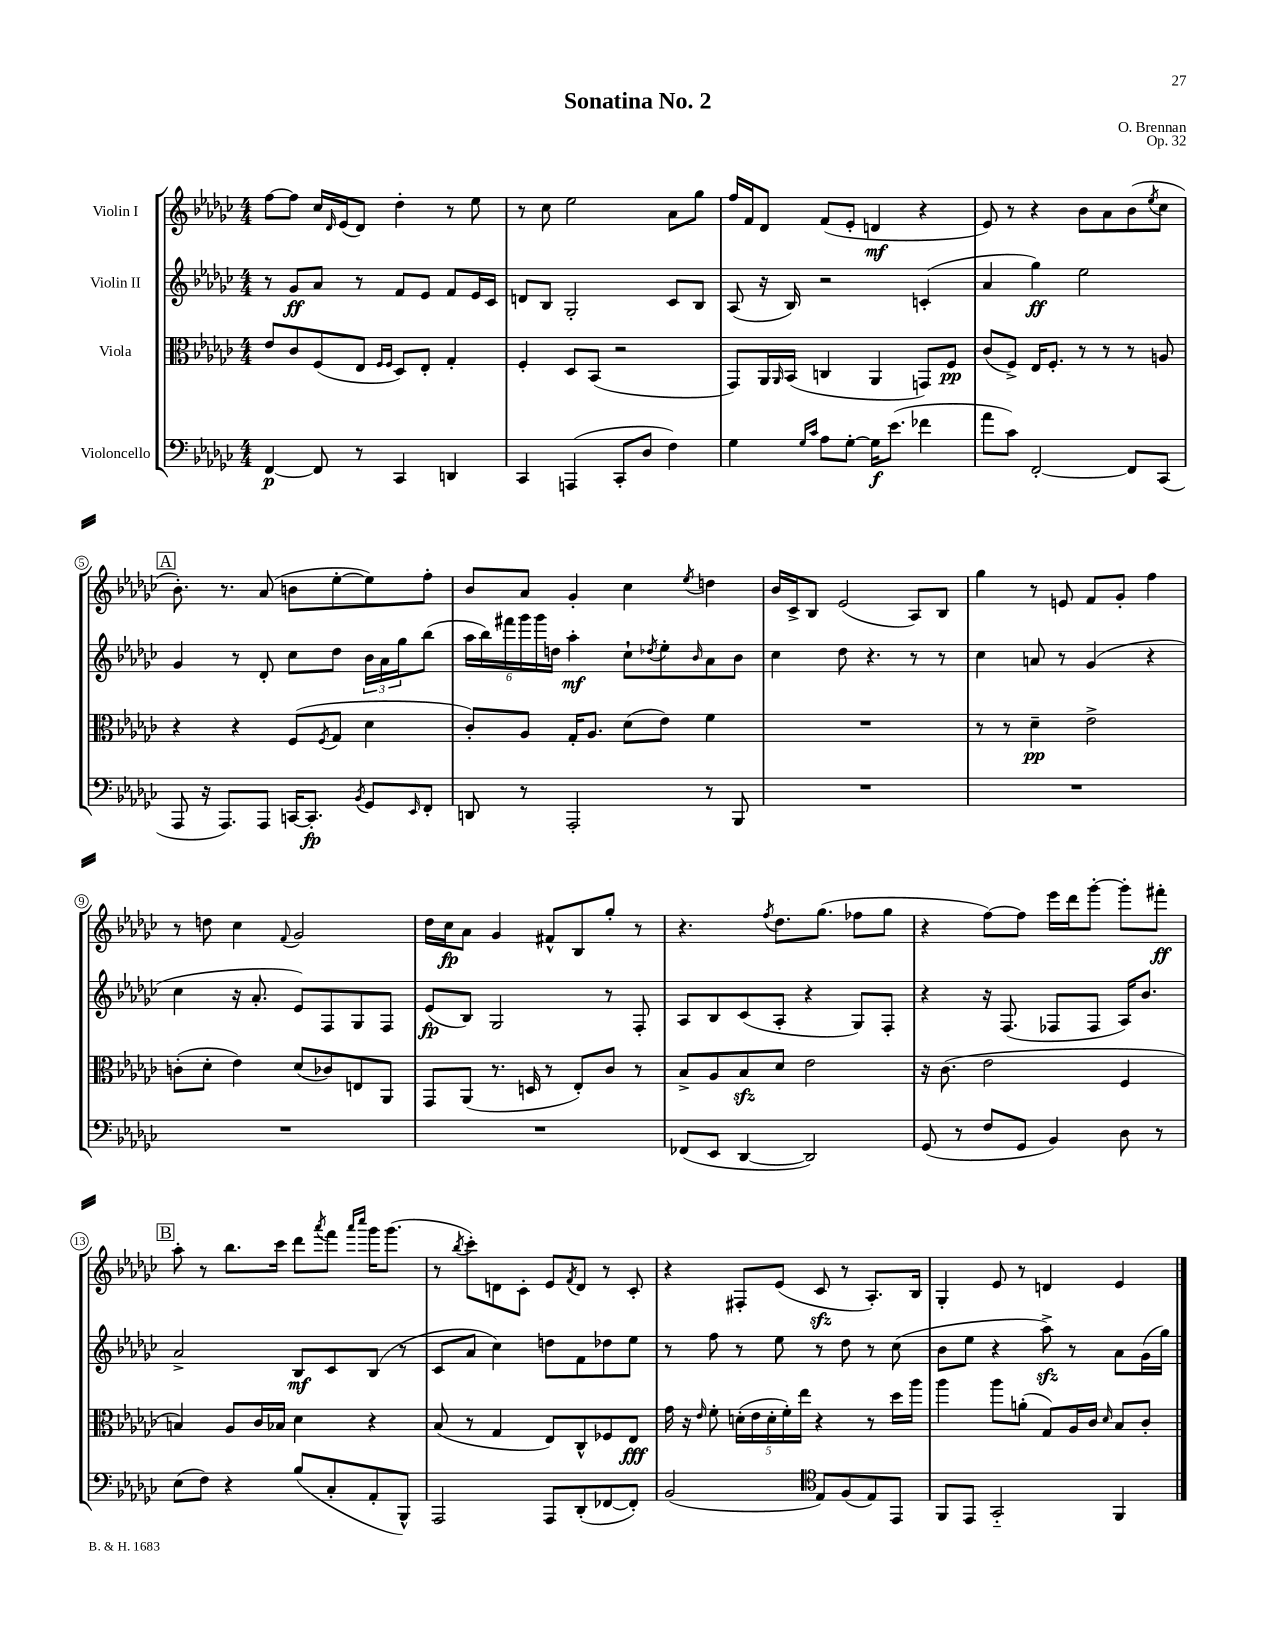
\header { title = "Sonatina No. 2" composer = "O. Brennan" opus = "Op. 32" }
<<
\new StaffGroup <<
\new Staff = "s0" \with { instrumentName = "Violin I" } {
    \clef treble \key ges \major \numericTimeSignature \time 4/4
    f''8~ f''8 ces''16 \grace { des'16 } ees'16( des'8) des''4-. r8 ees''8 |
    r8 ces''8 ees''2 aes'8 ges''8 |
    f''16 f'16 des'8 f'8( ees'8-. d'4\mf r4 |
    ees'8) r8 r4 bes'8 aes'8 bes'8( \acciaccatura { ees''8 } ces''8 |
    \mark \markup { \box "A" } bes'8.-.) r8. aes'8( b'8 ees''8~-. ees''8) f''8-. |
    bes'8 aes'8 ges'4-. ces''4 \acciaccatura { ees''8 } d''4 |
    bes'16 ces'16-> bes8 ees'2( aes8) bes8 |
    ges''4 r8 e'8 f'8 ges'8-. f''4 |
    r8 d''8 ces''4 \appoggiatura { f'8 } ges'2 |
    des''16 ces''16\fp aes'8 ges'4 fis'8-^ bes8 ges''8-. r8 |
    r4. \acciaccatura { f''8 } des''8. ges''8.( fes''8 ges''8 |
    r4 f''8~) f''8 ees'''16 des'''16 ges'''8~-. ges'''8-. fis'''8-.\ff |
    \mark \markup { \box "B" } aes''8-. r8 bes''8. ces'''16 des'''8 \acciaccatura { aes'''8 } f'''8 \grace { aes'''16 ces''''16 } ges'''16 ges'''8.( |
    r8 \acciaccatura { bes''8 } ces'''8-.) d'8 ces'8-. ees'8 \acciaccatura { f'8 } d'8 r8 ces'8-. |
    r4 fis8-. ees'8( ces'8\sfz r8 aes8.-.) bes16 |
    ges4-. ees'8 r8 d'4 ees'4 \bar "|." |
}
\new Staff = "s1" \with { instrumentName = "Violin II" } {
    \clef treble \key ges \major \numericTimeSignature \time 4/4
    r8 ges'8\ff aes'8 r8 f'8 ees'8 f'8 ees'16 ces'16 |
    d'8 bes8 ges2-. ces'8 bes8 |
    aes8( r16 bes16) r2 c'4-.( |
    aes'4 ges''4\ff) ees''2 |
    \mark \markup { \box "A" } ges'4 r8 des'8-. ces''8 des''8 \tuplet 3/2 { bes'16 aes'16 ges''16 } bes''8( |
    \tuplet 6/4 { aes''16 bes''16) fis'''16 ges'''16 ges'''16 d''16 } aes''4-.\mf ces''8-! \acciaccatura { des''8 } ees''8-. \grace { bes'16 } aes'8 bes'8 |
    ces''4 des''8 r4. r8 r8 |
    ces''4 a'8 r8 ges'4( r4 |
    ces''4 r16 aes'8.-. ees'8) f8 ges8 f8 |
    ees'8\fp( bes8) ges2 r8 f8-. |
    aes8 bes8 ces'8( aes8-. r4 ges8) f8-. |
    r4 r16 f8.( fes8 fes8 aes16) bes'8. |
    \mark \markup { \box "B" } aes'2-> bes8\mf ces'8 bes8( r8 |
    ces'8 aes'8 ces''4) d''8 f'8 des''8 ees''8 |
    r8 f''8 r8 ees''8 r8 des''8 r8 ces''8( |
    bes'8 ees''8 r4 aes''8->\sfz) r8 aes'8 ges'16( ges''16) \bar "|." |
}
\new Staff = "s2" \with { instrumentName = "Viola" } {
    \clef alto \key ges \major \numericTimeSignature \time 4/4
    ees'8 ces'8 f8( ees8 \grace { f16 f16 } des8) ees8-. ges4-. |
    f4-. des8 bes,8( r2 |
    ges,8) aes,16 \grace { aes,16 } bes,16( c4 aes,4 g,8) f8\pp |
    ces'8( f8->) ees16 f8.-. r8 r8 r8 a8 |
    \mark \markup { \box "A" } r4 r4 f8( \acciaccatura { f8 } ges8 des'4 |
    ces'8-.) aes8 ges16-. aes8. des'8( ees'8) f'4 |
    R1 |
    r8 r8 des'4--\pp ees'2-> |
    c'8-.( des'8-. ees'4) des'8( ces'8) e8 aes,8 |
    ges,8 aes,8( r8. d16 r8 ees8-.) ces'8 r8 |
    bes8-> aes8 bes8\sfz des'8 ees'2 |
    r16 ces'8.( ees'2 f4 |
    \mark \markup { \box "B" } b4) aes8 ces'16 bes16 des'4 r4 |
    bes8( r8 ges4 ees8) ces8-^ fes8 ees8\fff |
    ges'16 r16 \grace { ees'16 } f'8-. \tuplet 5/4 { d'16-.( ees'16 d'16-. f'16-.) ees''16 } r4 r8 des''16 aes''16 |
    aes''4 aes''8 a'8-.( ges8) aes16 ces'16 \grace { des'16 } bes8 ces'8-. \bar "|." |
}
\new Staff = "s3" \with { instrumentName = "Violoncello" } {
    \clef bass \key ges \major \numericTimeSignature \time 4/4
    f,4~\p f,8 r8 ces,4 d,4 |
    ces,4 a,,4( ces,8-. des8 f4) |
    ges4 \grace { ges16 ces'16 } aes8 ges8~-. ges16\f ees'8.( fes'4 |
    aes'8 ces'8) f,2~-. f,8 ces,8( |
    \mark \markup { \box "A" } aes,,8 r16 aes,,8.) aes,,8 c,16~ c,8.-.\fp \acciaccatura { bes,8 } ges,8 \grace { ees,16 } f,8-. |
    d,8 r8 aes,,2-. r8 bes,,8 |
    R1 |
    R1 |
    R1 |
    R1 |
    fes,8( ees,8 des,4~ des,2) |
    ges,8( r8 f8 ges,8 bes,4) des8 r8 |
    \mark \markup { \box "B" } ees8( f8) r4 bes8( ces8-. aes,8-. bes,,8-^) |
    aes,,2 aes,,8 des,8-.( fes,8~ fes,8-.) |
    bes,2( \clef tenor ees8) f8( ees8) ees,8 |
    f,8 ees,8 ges,2-_ f,4 \bar "|." |
}
>>
>>
\layout { \context { \Score \override BarNumber.stencil = #(make-stencil-circler 0.1 0.3 ly:text-interface::print) } }
